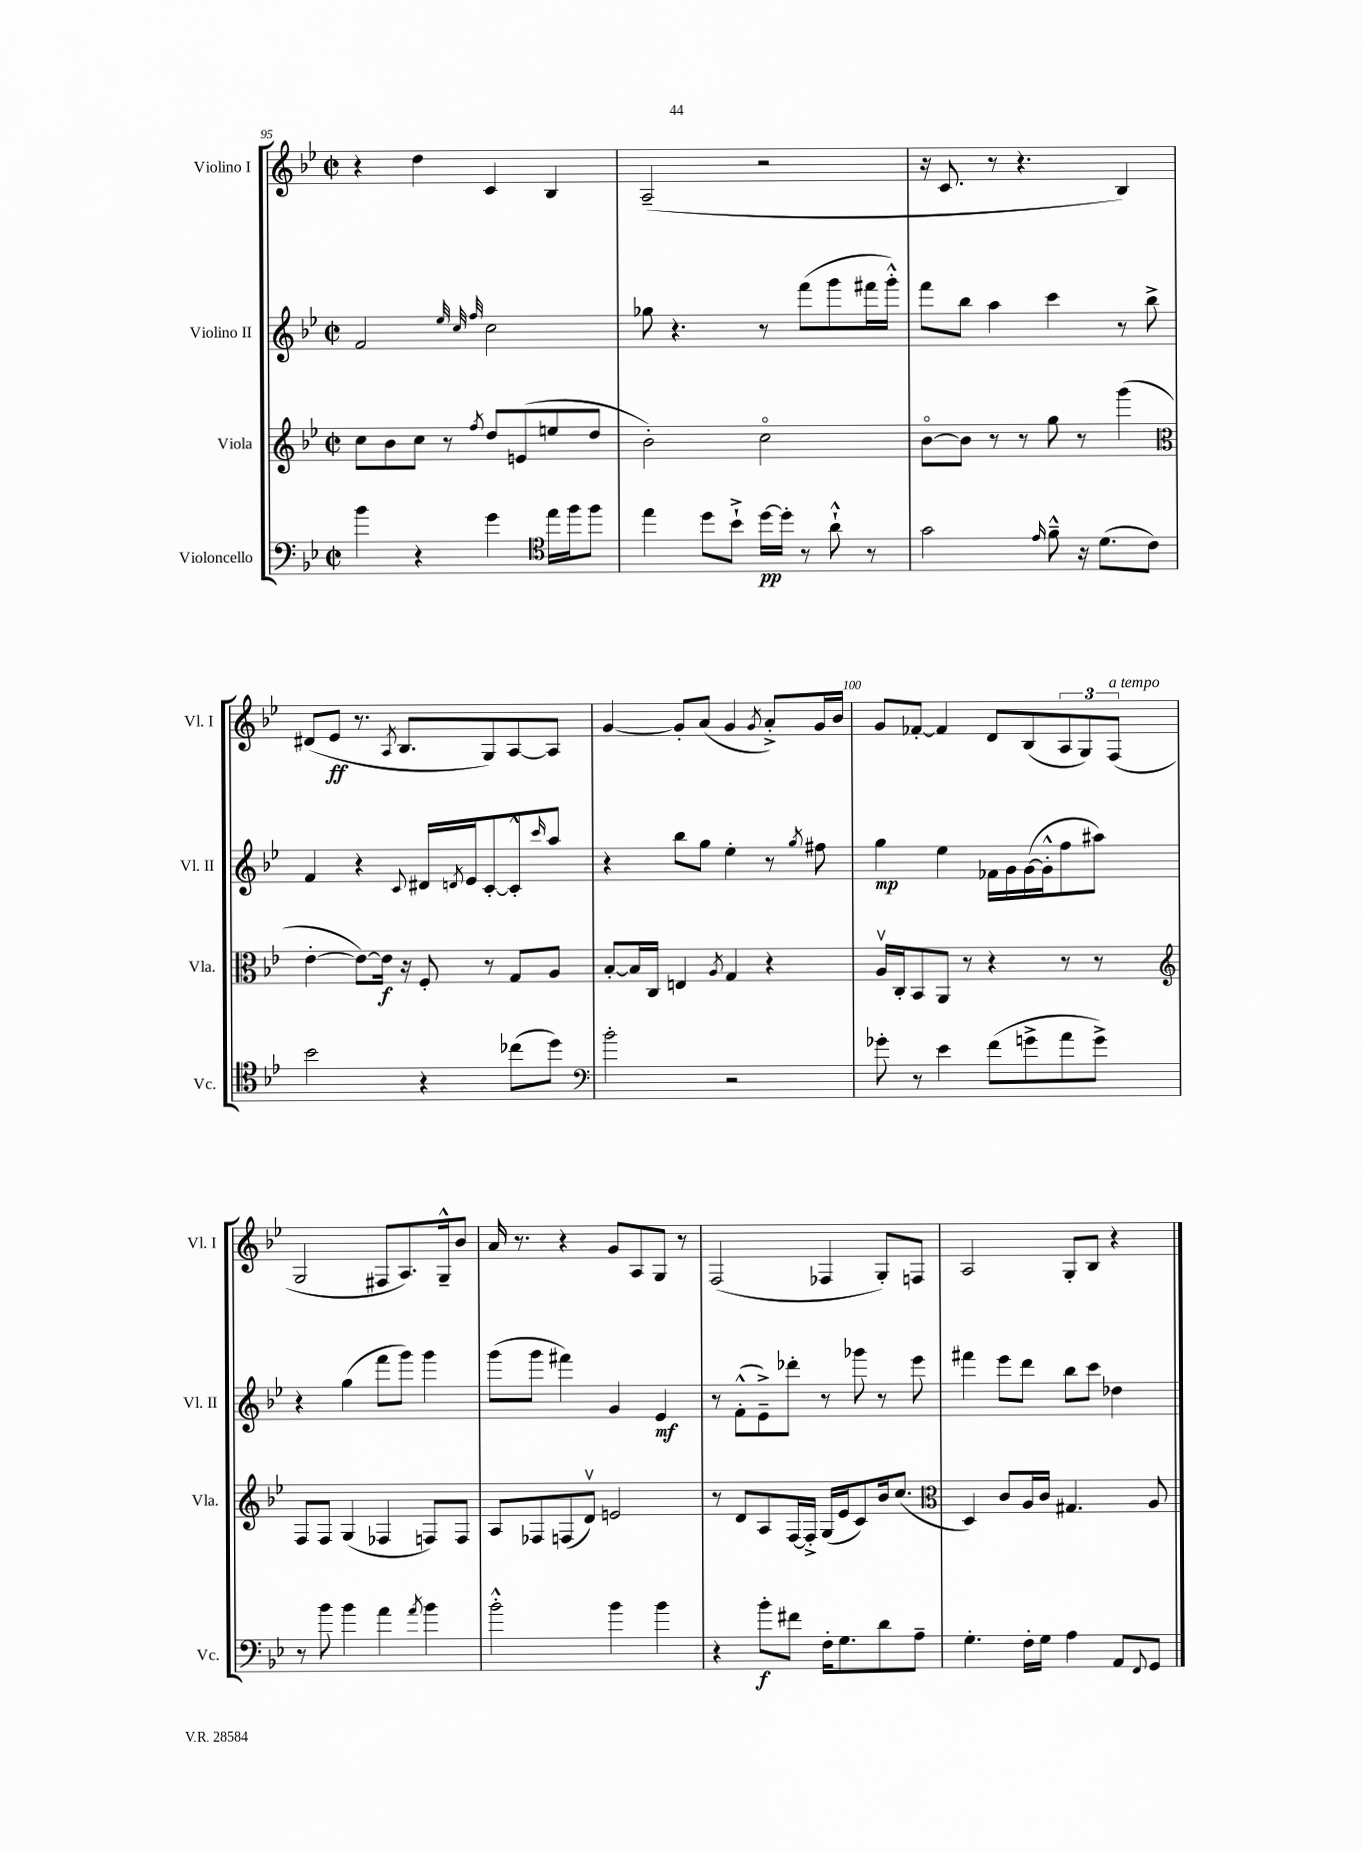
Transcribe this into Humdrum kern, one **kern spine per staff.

**kern	**kern	**kern	**kern
*staff4	*staff3	*staff2	*staff1
*clefF4	*clefG2	*clefG2	*clefG2
*k[b-e-]	*k[b-e-]	*k[b-e-]	*k[b-e-]
*M2/2	*M2/2	*M2/2	*M2/2
*met(c|)	*met(c|)	*met(c|)	*met(c|)
4b-	8cc	2f	4r
.	8b-	.	.
4r	8cc	.	4dd
.	8r	.	.
.	.	32qqee-	.
.	.	32qqcc	.
.	8qff	32qqff	.
4g	8dd	2cc	4c
.	(8e	.	.
*clefC4	*	*	*
16ee-	8ee	.	4B-
16ff	.	.	.
8ff	8dd	.	.
=	=	=	=
4ee-	2b-')	8gg-	(2A~
.	.	4.r	.
8dd	.	.	.
8b-`^	.	.	.
[16dd	2cco	8r	2r
16dd']	.	.	.
8r	.	(8fff	.
8a`^^	.	8ggg	.
8r	.	16fff#	.
.	.	16ggg'^^)	.
=	=	=	=
2g	[8b-o	8fff	16r
.	.	.	8.c
.	8b-]	8bb-	.
.	8r	4aa	8r
.	8r	.	4.r
16qqe-	.	.	.
8f~^^	8gg	4ccc	.
16r	8r	.	.
(8.d	.	.	.
.	(4ggg	8r	4B-)
8c)	.	8bb-^	.
=	=	=	=
*	*clefC3	*	*
2b-	[4e-'	4f	(8d#
.	.	.	8e-
.	8e-_)	4r	8.r
.	16e-]	.	.
.	.	.	8qA
.	16r	.	8.B-
.	.	8qqc	.
4r	8F'	16d#	.
.	.	8qd	.
.	.	16e-	.
.	8r	[8c'	8G)
(8cc-	8G	8c'^^]	[8A
.	.	16qqccc	.
8dd)	8A	8aa	8A]
=	=	=	=
*clefF4	*	*	*
2b-'	[8B-'	4r	[4g
.	16B-]	.	.
.	16C	.	.
.	4E	8bb-	8g']
.	.	8gg	(8a
.	8qA	.	.
2r	4G	4ee-'	4g
.	.	.	8qg
.	4r	8r	8a'^)
.	.	8qgg	.
.	.	8ff#	16g
.	.	.	16b-
=	=	=	=
8g-'	16Av	4gg	8g
.	16C'	.	.
8r	8BB-	.	[8f-'
4e-	8AA	4ee-	4f-]
.	8r	.	.
(8f	4r	16f-	8d
.	.	16g	.
8g^	.	([16g	(8B-
.	.	16g'^^]	.
8a	8r	8ff	12A
.	.	.	12G)
8g^)	8r	8aa#)	.
.	.	.	(12F
=	=	=	=
*	*clefG2	*	*
8r	8F	4r	2G
8b-	8F	.	.
4b-	(4G	(4gg	.
4a	4F-	8fff	8F#
.	.	8ggg)	8.A)
8qa	.	.	.
4b-	8F)	4ggg	.
.	.	.	16G~^^
.	8F	.	8b-
=	=	=	=
2b-'^^	8A	(8ggg	16a
.	.	.	8.r
.	8F-	8ggg	.
.	(8F	4fff#)	4r
.	8dv)	.	.
4b-	2e	4g	8g
.	.	.	8A
4b-	.	4e-	8G
.	.	.	8r
=	=	=	=
4r	8r	8r	(2F
.	8d	(8f'^^	.
8b-'	8A	8e-~^)	.
8f#	[16F	8ddd-'	.
.	16F'^]	.	.
16F'	(16G	8r	4F-
8.G	16e-	.	.
.	8c)	8ggg-	.
8d	16b-	8r	8G')
.	(8.cc	.	.
8A~	.	8eee-	8F
=	=	=	=
*	*clefC3	*	*
4.G'	4D)	4fff#	2A
.	8c	8eee-	.
16F'	16A	8ddd	.
16G	16c	.	.
4A	4.G#	8bb-	8G'
.	.	8ccc	8B-
8AA	.	4dd-	4r
8qqFF	.	.	.
8GG	8A	.	.
==	==	==	==
*-	*-	*-	*-
